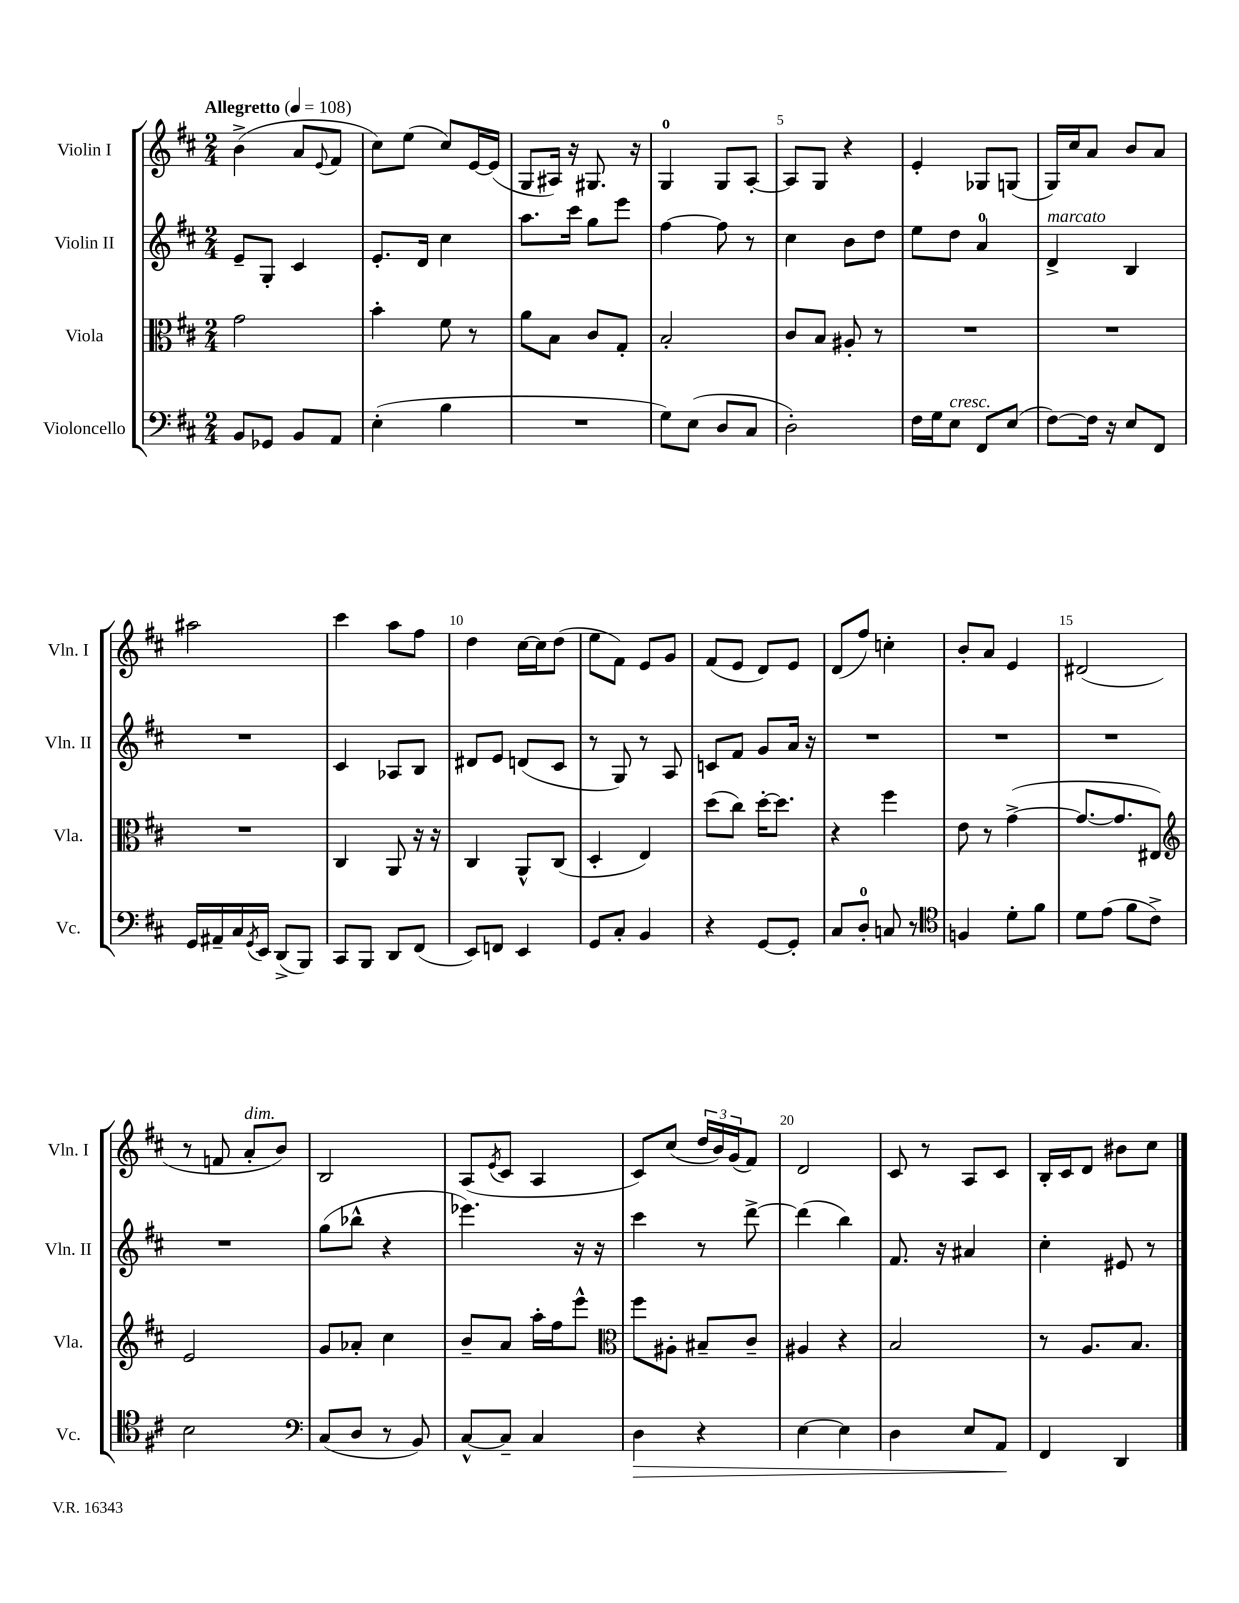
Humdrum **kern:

**kern	**kern	**kern	**kern
*staff4	*staff3	*staff2	*staff1
*clefF4	*clefC3	*clefG2	*clefG2
*k[f#c#]	*k[f#c#]	*k[f#c#]	*k[f#c#]
*M2/4	*M2/4	*M2/4	*M2/4
*MM108	*MM108	*MM108	*MM108
8BB/L	2g\	8e~/L	(4b^\
8GG-/J	.	8G'/J	.
8BB/L	.	4c#/	8a/L
.	.	.	8qqe/
8AA/J	.	.	8f#/J
=	=	=	=
(4E'\	4b'\	8.e'/L	8cc#\L)
.	.	.	(8ee\J
.	.	16d/Jk	.
4B\	8f#\	4cc#\	8cc#/L)
.	8r	.	[16e/L
.	.	.	(16e/]JJ
=	=	=	=
2r	8a\L	8.aa\L	8G/L
.	8B\J	.	16A#/Jk)
.	.	16ccc#\Jk	16r
.	8c#/L	8gg\L	8.G#/
.	8G'/J	8eee\J	.
.	.	.	16r
=	=	=	=
8G\L)	2B'/	[4ff#\	4G/
(8E\J	.	.	.
8D/L	.	8ff#\]	8G/L
8C#/J	.	8r	[8A'/J
=	=	=	=
2D'\)	8c#/L	4cc#\	8A/]L
.	8B/J	.	8G/J
.	8A#'/	8b\L	4r
.	8r	8dd\J	.
=	=	=	=
16F#\LL	2r	8ee\L	4e'/
16G\J	.	.	.
8E\J	.	8dd\J	.
8FF#/L	.	4a/	8G-/L
(8E/J	.	.	(8G/J
=	=	=	=
[8F#\L)	2r	4d^/	16G/LL)
.	.	.	16cc#/J
16F#\]Jk	.	.	8a/J
16r	.	.	.
8E/L	.	4B/	8b/L
8FF#/J	.	.	8a/J
=	=	=	=
16GG/LL	2r	2r	2aa#\
16AA#~/	.	.	.
16C#/	.	.	.
8qGG/	.	.	.
16EE/JJ	.	.	.
(8DD^/L	.	.	.
8BBB/J)	.	.	.
=	=	=	=
8CC#/L	4C#/	4c#/	4ccc#\
8BBB/J	.	.	.
8DD/L	8AA/	8A-/L	8aa\L
(8FF#/J	16r	8B/J	8ff#\J
.	16r	.	.
=	=	=	=
8EE/L)	4C#/	8d#/L	4dd\
8FF/J	.	8e/J	.
4EE/	8AA^^/L	(8d/L	[16cc#\LL
.	.	.	16cc#\]J
.	(8C#/J	8c#/J	(8dd\J
=	=	=	=
8GG/L	4D'/	8r	8ee\L
8C#'/J	.	8G/)	8f#\J)
4BB/	4E/)	8r	8e/L
.	.	8A/	8g/J
=	=	=	=
4r	(8dd\L	8c/L	(8f#/L
.	8cc#\J)	8f#/J	8e/J
[8GG/L	[16dd'\LK	8g/L	8d/L)
.	8.dd\]J	.	.
8GG'/]J	.	16a/Jk	8e/J
.	.	16r	.
=	=	=	=
8C#/L	4r	2r	(8d/L
8D'/J	.	.	8ff#/J)
8C/	4ff#\	.	4cc'\
8r	.	.	.
=	=	=	=
*clefC4	*	*	*
4F/	8e\	2r	8b'/L
.	8r	.	8a/J
8d'\L	([4g^\	.	4e/
8f#\J	.	.	.
=	=	=	=
8d\L	8.g/_L	2r	(2d#/
(8e\J	.	.	.
.	8.g/]	.	.
8f#\L	.	.	.
8c#^\J)	8E#/J)	.	.
=	=	=	=
*	*clefG2	*	*
2B\	2e/	2r	8r
.	.	.	8f/
.	.	.	8a'/L
.	.	.	8b/J)
=	=	=	=
*clefF4	*	*	*
(8C#/L	8g/L	(8gg\L	2B/
8D/J	8a-'/J	8bb-^^\J	.
8r	4cc#\	4r	.
8BB/)	.	.	.
=	=	=	=
[8C#^^/L	8b~/L	4.eee-\)	(8A/L
.	.	.	8qe/
8C#~/]J	8a/J	.	8c#/J
4C#/	16aa'\LL	.	4A/
.	16ff#\J	.	.
.	8eee^^\J	16r	.
.	.	16r	.
=	=	=	=
*	*clefC3	*	*
4D\	8ff#\L	4ccc#\	8c#/L)
.	8A#'\J	.	(8cc#/J
4r	8B#~/L	8r	24dd/LL
.	.	.	24b/)
.	.	.	(24g/J
.	8c#~/J	[8ddd^\	8f#/J)
=	=	=	=
[4E\	4A#/	(4ddd\]	2d/
4E\]	4r	4bb\)	.
=	=	=	=
4D\	2B/	8.f#/	8c#/
.	.	.	8r
.	.	16r	.
8E/L	.	4a#/	8A/L
8AA/J	.	.	8c#/J
=	=	=	=
4FF#/	8r	4cc#'\	16B'/LL
.	.	.	16c#/J
.	8.A/L	.	8d/J
4DD/	.	8e#/	8b#\L
.	8.B/J	.	.
.	.	8r	8cc#\J
==	==	==	==
*-	*-	*-	*-
